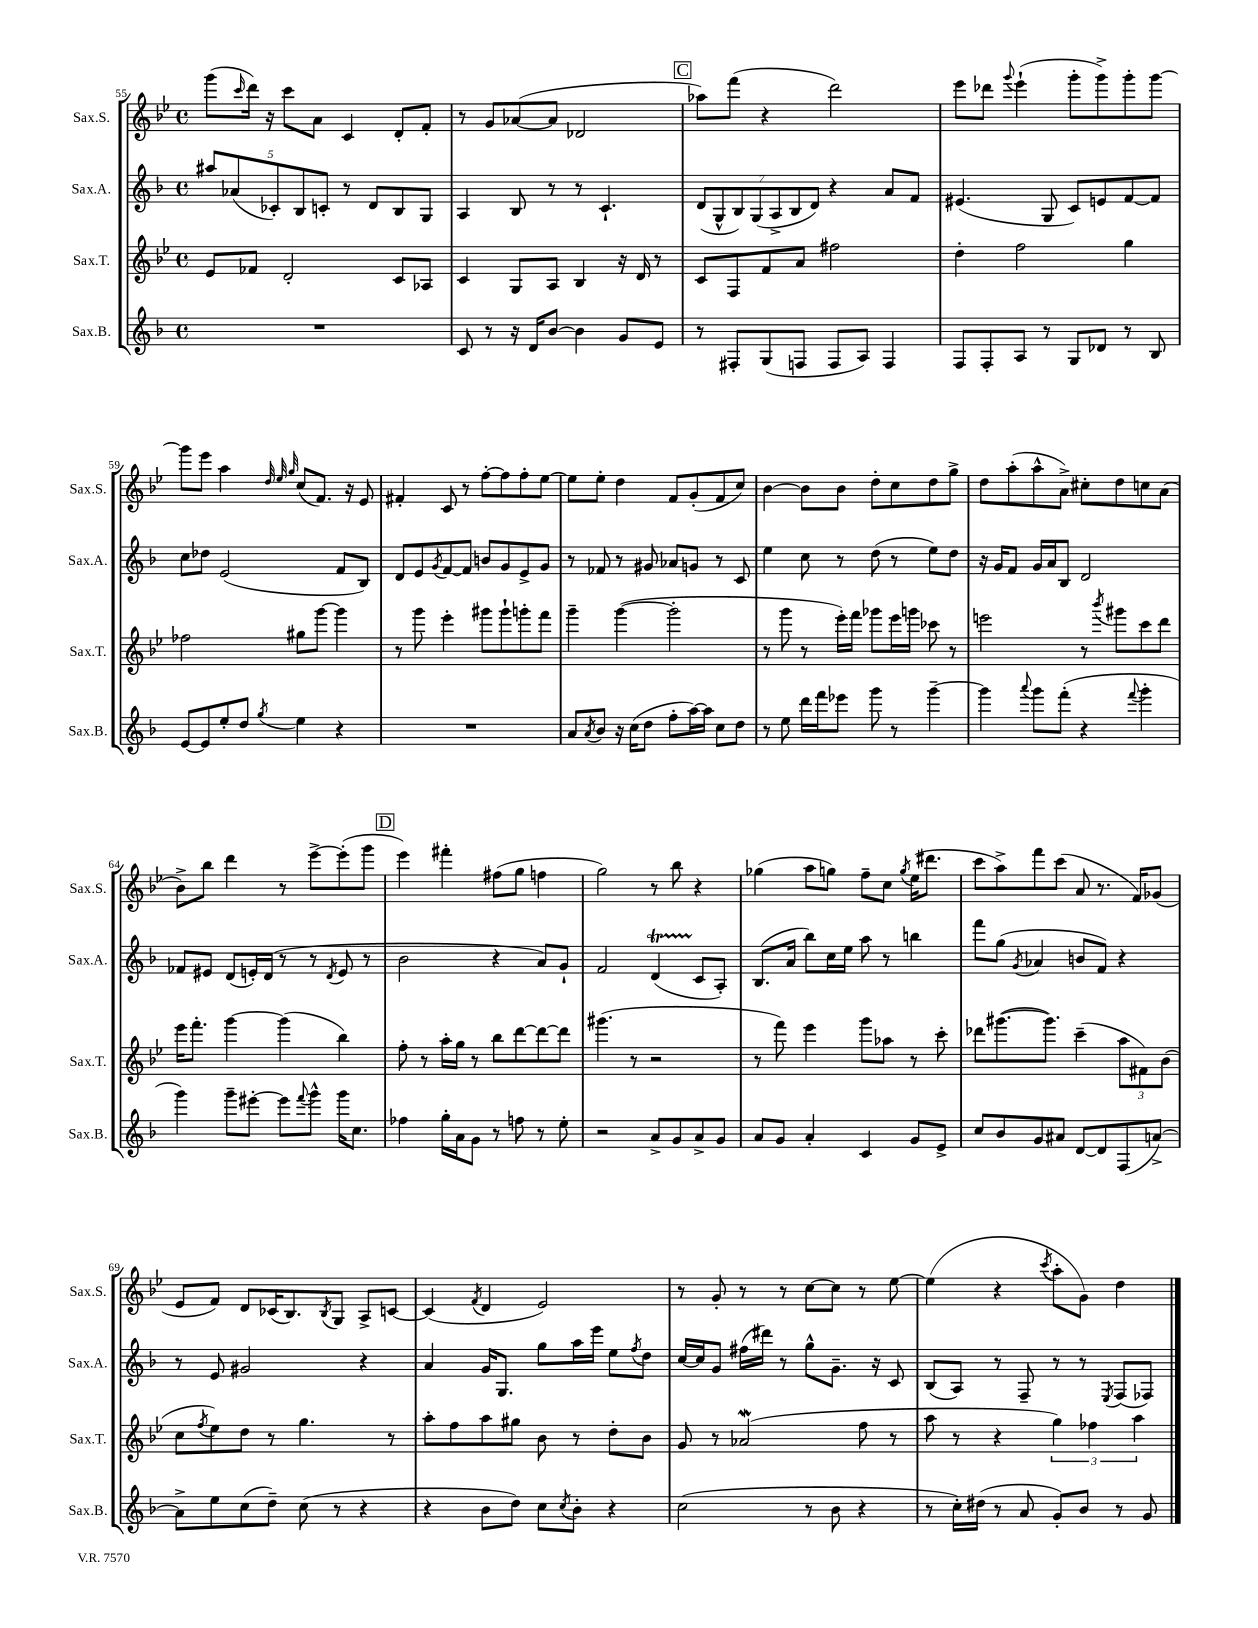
<<
\new StaffGroup <<
\new Staff = "s0" \with { instrumentName = "Sax.S." shortInstrumentName = "Sax.S." } {
    \clef treble \key bes \major \defaultTimeSignature \time 4/4
    g'''8( \grace { c'''16 } d'''16) r16 c'''8 a'8 c'4 d'8-. f'8-. |
    r8 g'8 aes'8~( aes'8 des'2 |
    \mark \markup { \box "C" } aes''8) f'''8( r4 d'''2) |
    ees'''8 des'''8 \appoggiatura { g'''8 } ees'''4-!( g'''8-. g'''8->) g'''8-. g'''8~ |
    g'''8 ees'''8 a''4 \grace { d''32 ees''32 g''32 } c''8( f'8.) r16 ees'8 |
    fis'4-. c'8 r8 f''8~-. f''8 f''8-. ees''8~ |
    ees''8 ees''8-. d''4 f'8 g'8-.( f'8 c''8) |
    bes'4~ bes'8 bes'8 d''8-. c''8 d''8 g''8-> |
    d''8 a''8-.( a''8-^ a'8->) cis''8-. d''8 c''8 a'8( |
    bes'8->) bes''8 d'''4 r8 ees'''8~-> ees'''8-.( g'''8 |
    \mark \markup { \box "D" } ees'''4) fis'''4-. fis''8( g''8 f''4 |
    g''2) r8 bes''8 r4 |
    ges''4( a''8 g''8) f''8-- c''8 \acciaccatura { g''8 } ees''16( dis'''8. |
    c'''8 a''8->) f'''8 c'''8( a'8 r8. f'16) ges'8( |
    ees'8 f'8) d'8 ces'16( bes8.) \acciaccatura { bes8 } g8 a8-> c'8~ |
    c'4( \acciaccatura { f'8 } d'4 ees'2) |
    r8 g'8-. r8 r8 c''8~ c''8 r8 ees''8~ |
    ees''4( r4 \acciaccatura { c'''8 } a''8-. g'8) d''4 \bar "|." |
}
\new Staff = "s1" \with { instrumentName = "Sax.A." shortInstrumentName = "Sax.A." } {
    \clef treble \key f \major \defaultTimeSignature \time 4/4
    \tuplet 5/4 { ais''8 aes'8( ces'8-.) bes8 c'8-. } r8 d'8 bes8 g8 |
    a4 bes8 r8 r8 c'4.-! |
    \mark \markup { \box "C" } \tuplet 7/4 { d'8( g8-^ bes8) g8( a8-> bes8 d'8) } r4 a'8 f'8 |
    eis'4.( g8 c'8) e'8 f'8~ f'8 |
    c''8 des''8 e'2( f'8 bes8) |
    d'8 e'8 \acciaccatura { g'8 } f'8~ f'8 b'8 g'8 e'8-> g'8 |
    r8 fes'8 r8 gis'8 aes'8 g'8 r8 c'8 |
    e''4 c''8 r8 d''8( r8 e''8) d''8 |
    r16 g'16 f'8 g'16 a'16 bes8 d'2 |
    fes'8 eis'8 d'8( e'16-.) d'16( r8 r8 \acciaccatura { d'8 } e'8 r8 |
    \mark \markup { \box "D" } bes'2 r4 a'8) g'8-! |
    f'2 d'4\startTrillSpan( c'8\stopTrillSpan a8-.) |
    bes8.( a'16 bes''8) c''16 e''16 a''8 r8 b''4 |
    f'''8 g''8( \acciaccatura { g'8 } aes'4 b'8 f'8) r4 |
    r8 e'8 gis'2 r4 |
    a'4 g'16 g8. g''8 a''16 e'''16 e''8 \acciaccatura { f''8 } d''8 |
    c''16~ c''16 g'8 fis''16( dis'''16) r8 g''8-^ g'8.-- r16 c'8 |
    bes8( a8) r8 f8-- r8 r8 \acciaccatura { e8 } f8( fes8) \bar "|." |
}
\new Staff = "s2" \with { instrumentName = "Sax.T." shortInstrumentName = "Sax.T." } {
    \clef treble \key bes \major \defaultTimeSignature \time 4/4
    ees'8 fes'8 d'2-. c'8 aes8 |
    c'4 g8 a8 bes4 r16 d'16 r8 |
    \mark \markup { \box "C" } c'8 f8 f'8 a'8 fis''2 |
    d''4-. f''2 g''4 |
    fes''2 gis''8 g'''8~ g'''4 |
    r8 g'''8 ees'''4-. gis'''8 gis'''8-! g'''8-. f'''8 |
    g'''4-- g'''4~( g'''2-. |
    r8 g'''8 r8 ees'''16-.) f'''16 ges'''8 ees'''16 g'''16 ces'''8 r8 |
    e'''2 r8 \acciaccatura { bes'''8 } gis'''8 c'''8 d'''8 |
    ees'''16 f'''8.-. g'''4~ g'''4( bes''4) |
    \mark \markup { \box "D" } f''8-. r8 a''16-. g''16 r8 bes''8 d'''8~ d'''8~ d'''8 |
    gis'''4.( r8 r2 |
    r8 f'''8) ees'''4 g'''8 aes''8 r8 c'''8-. |
    des'''8 gis'''8.~( gis'''8.) c'''4--( \tuplet 3/2 { a''8 fis'8) bes'8( } |
    c''8 \acciaccatura { f''8 } ees''8) d''8 r8 g''4. r8 |
    a''8-. f''8 a''8 gis''8 bes'8 r8 d''8-. bes'8 |
    g'8 r8 aes'2\mordent( f''8 r8 |
    a''8 r8 r4 \tuplet 3/2 { g''4) fes''4 a''4 } \bar "|." |
}
\new Staff = "s3" \with { instrumentName = "Sax.B." shortInstrumentName = "Sax.B." } {
    \clef treble \key f \major \defaultTimeSignature \time 4/4
    R1 |
    c'8 r8 r16 d'16 bes'8~ bes'4 g'8 e'8 |
    \mark \markup { \box "C" } r8 fis8-. g8( f8 f8 a8) f4 |
    f8 f8-. a8 r8 g8 des'8 r8 bes8 |
    e'8~ e'8 e''8-. d''8 \acciaccatura { g''8 } e''4 r4 |
    R1 |
    a'8 \acciaccatura { a'8 } bes'8 r16 c''16( d''8 f''8-. a''16~) a''16 c''8 d''8 |
    r8 e''8 d'''16 f'''16 ees'''8 g'''8 r8 g'''4~-- |
    g'''4 \appoggiatura { a'''8 } g'''8 f'''8-.( r4 \appoggiatura { f'''8 } g'''4-. |
    g'''4) g'''8-- eis'''8~-. eis'''8 \appoggiatura { f'''8 } g'''8-^ g'''16 c''8. |
    \mark \markup { \box "D" } fes''4 g''16-. a'16 g'8 r8 f''8 r8 e''8-. |
    r2 a'8-> g'8 a'8-> g'8 |
    a'8 g'8 a'4-. c'4 g'8 e'8-> |
    c''8 bes'8 g'8 ais'8 d'8~ d'8 f8( a'8~->) |
    a'8-> e''8 c''8( d''8--) c''8( r8 r4 |
    r4 bes'8 d''8) c''8 \acciaccatura { c''8 } bes'8-. r4 |
    c''2( r8 bes'8 r4 |
    r8 c''16-.) dis''16( r8 a'8 g'8-.) bes'8 r8 g'8 \bar "|." |
}
>>
>>
\layout { \context { \Score currentBarNumber = #55 } }
